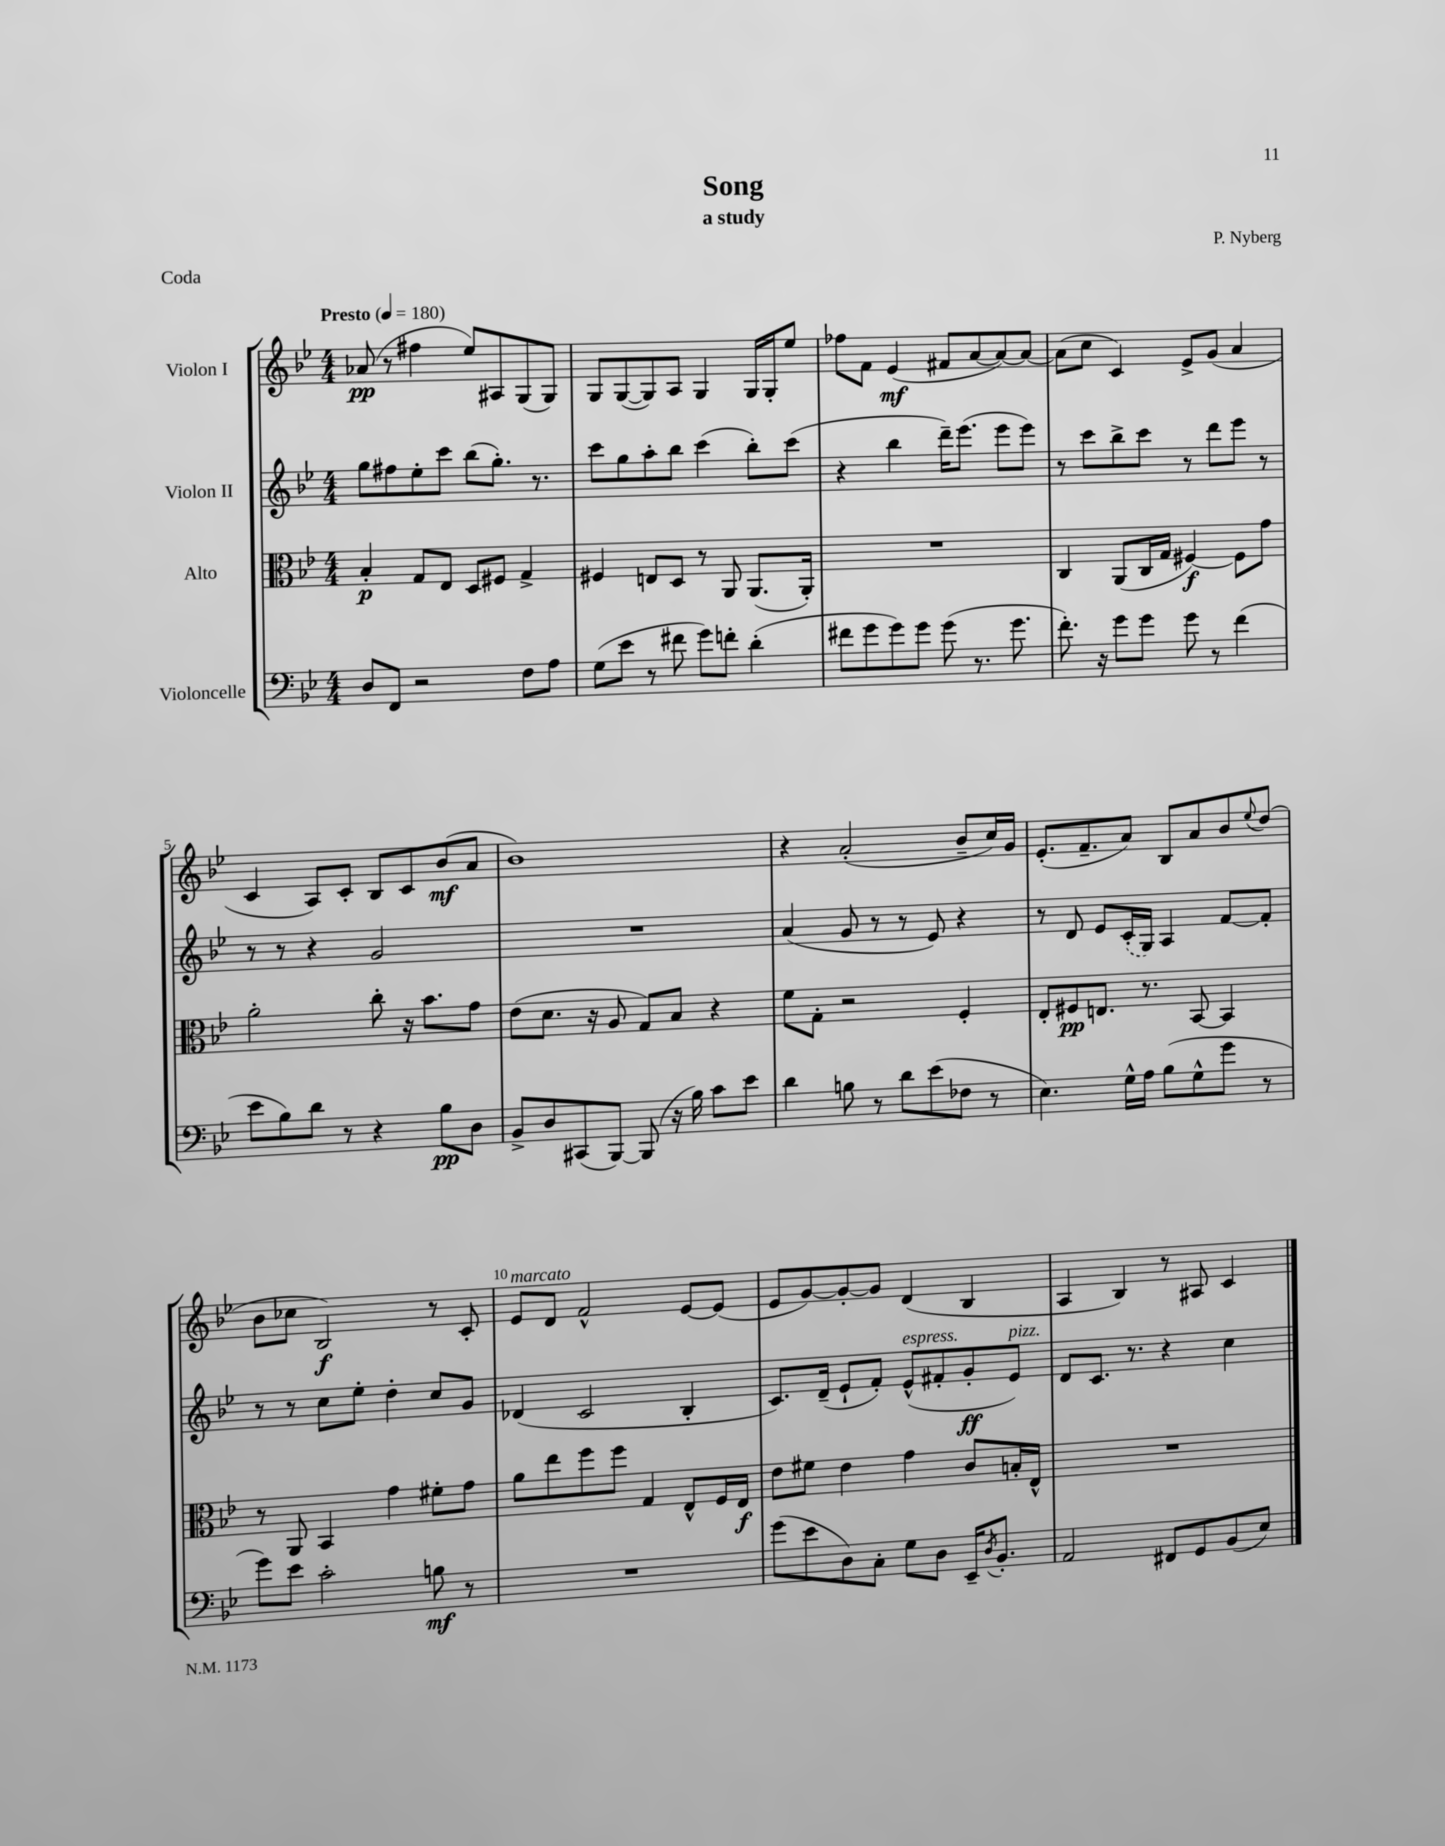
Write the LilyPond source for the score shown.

\header { title = "Song" composer = "P. Nyberg" subtitle = "a study" piece = "Coda" }
<<
\new StaffGroup <<
\new Staff = "s0" \with { instrumentName = "Violon I" } {
    \clef treble \key bes \major \numericTimeSignature \time 4/4 \tempo "Presto" 4 = 180
    aes'8\pp( r8 fis''4 ees''8) ais8 g8( g8) |
    g8 g8~( g8) a8 g4 g16 g16-. ees''8 |
    fes''8 f'8 ees'4\mf( fis'8 a'8~ a'8~) a'8~ |
    a'8( c''8 c'4) ees'8-> g'8( a'4 |
    c'4 a8) c'8-. bes8 c'8 bes'8\mf( a'8 |
    bes'1) |
    r4 a'2-.( bes'8-- c''16) g'16 |
    ees'8.-.( f'8.-- a'8) bes8 a'8 bes'8 \appoggiatura { ees''8 } d''8( |
    bes'8 ces''8 bes2\f) r8 c'8-. |
    ees'8^\markup { \italic "marcato" } d'8 f'2-^ ees'8~ ees'8( |
    ees'8 g'8~) g'8~-. g'8 d'4( bes4 |
    a4 bes4) r8 ais8 c'4 \bar "|." |
}
\new Staff = "s1" \with { instrumentName = "Violon II" } {
    \clef treble \key bes \major \numericTimeSignature \time 4/4
    g''8 fis''8 ees''8-. c'''8 bes''8( g''8.-.) r8. |
    c'''8 g''8 a''8-. bes''8 c'''4( bes''8-.) c'''8( |
    r4 bes''4 d'''16--) ees'''8.( ees'''8 ees'''8) |
    r8 c'''8 bes''8-> c'''8 r8 d'''8 ees'''8 r8 |
    r8 r8 r4 g'2 |
    R1 |
    a'4( g'8 r8 r8 ees'8) r4 |
    r8 d'8 ees'8 \once \slurDashed c'16-.( g16) a4 f'8~ f'8-. |
    r8 r8 c''8 ees''8-. d''4-. c''8 g'8 |
    des'4( c'2 bes4-. |
    c'8.) d'16--( ees'8-! f'8-.) ees'8-^^\markup { \italic "espress." }( fis'8-. g'8-.\ff ees'8^\markup { \italic "pizz." }) |
    d'8 c'8. r8. r4 c''4 \bar "|." |
}
\new Staff = "s2" \with { instrumentName = "Alto" } {
    \clef alto \key bes \major \numericTimeSignature \time 4/4
    bes4-.\p g8 ees8 d8 fis8 g4-> |
    fis4 e8 d8 r8 a,8 a,8.( a,16-.) |
    R1 |
    c4 a,8( c16 g16 fis4~\f) fis8 g'8 |
    a'2-. c''8-. r16 bes'8. g'8 |
    ees'8( d'8. r16 a8 g8) bes8 r4 |
    f'8 g8-. r2 f4-. |
    ees8-. fis8\pp e8. r8. bes,8~ bes,4 |
    r8 a,8 bes,4 g'4 fis'8-. g'8 |
    a'8 ees''8 f''8 f''8 g4 ees8-^ f16 ees16\f |
    ees'8 fis'8 ees'4 g'4 c'8 b16-. ees16-^ |
    R1 \bar "|." |
}
\new Staff = "s3" \with { instrumentName = "Violoncelle" } {
    \clef bass \key bes \major \numericTimeSignature \time 4/4
    d8 f,8 r2 f8 a8 |
    g8( ees'8 r8 fis'8 g'8) f'8-. d'4-.( |
    fis'8 g'8 g'8) g'8 g'8( r8. g'8. |
    f'8.-.) r16 g'8 g'8 g'8 r8 f'4( |
    ees'8 bes8) d'8 r8 r4 bes8\pp d8 |
    bes,8-> d8 cis,8( bes,,8~) bes,,8( r16 bes16) c'8 ees'8 |
    d'4 b8 r8 d'8 ees'8( fes8 r8 |
    ees4.) g16-^ a16 bes8( g8-^ g'8 r8 |
    g'8) ees'8 c'2-. b8\mf r8 |
    R1 |
    g'8( ees'8 d8) c8-. g8 d8 ees,16-- \acciaccatura { d8 } bes,8.-. |
    a,2 fis,8 g,8 bes,8( ees8) \bar "|." |
}
>>
>>
\layout { \context { \Score \override BarNumber.break-visibility = ##(#f #t #t) barNumberVisibility = #(every-nth-bar-number-visible 5) } }
